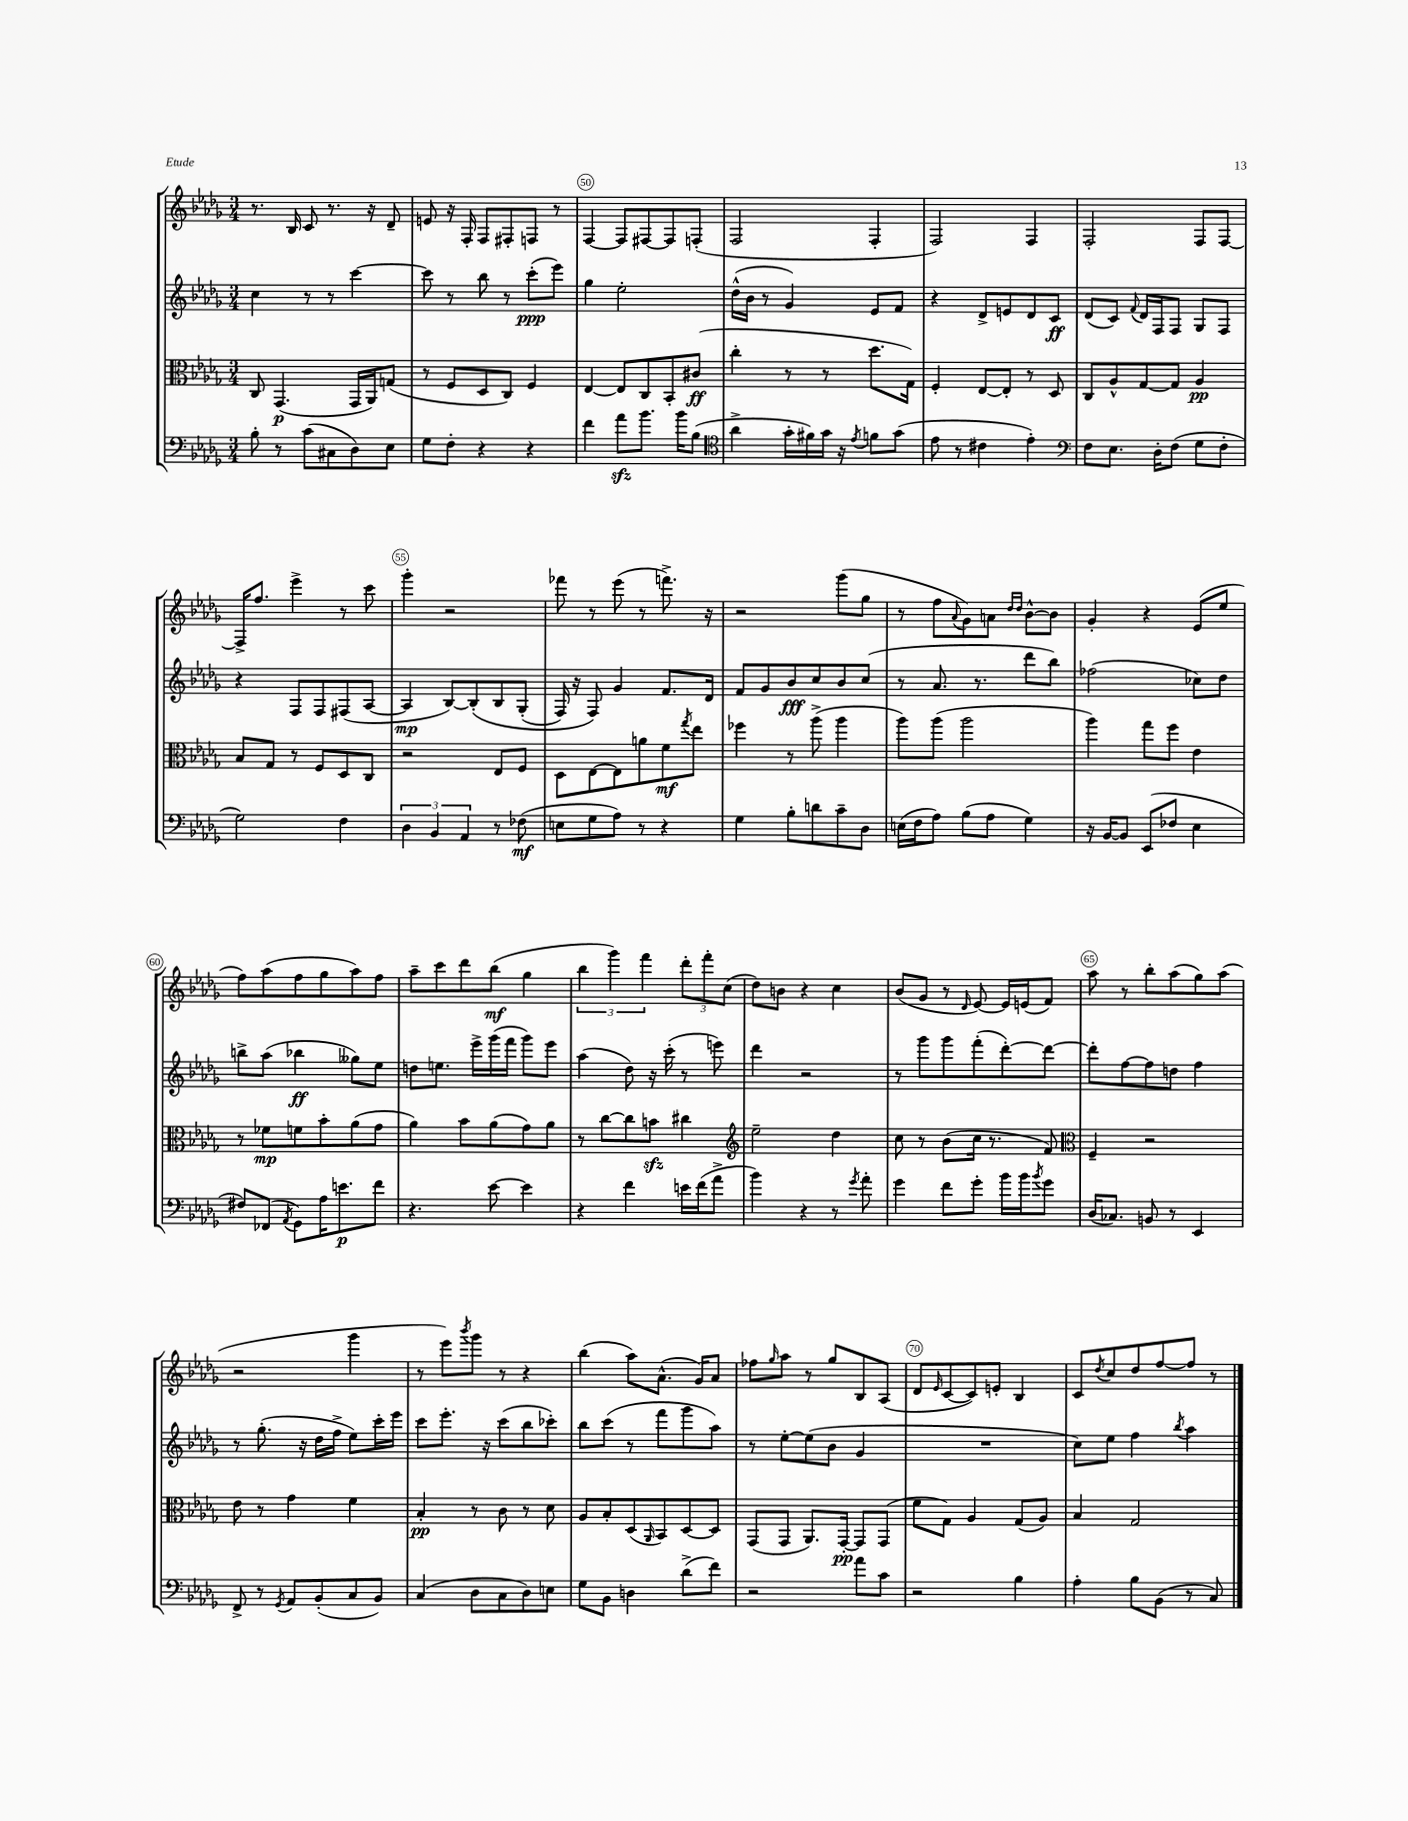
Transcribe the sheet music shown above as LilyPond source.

<<
\new StaffGroup <<
\new Staff = "s0" {
    \clef treble \key des \major \numericTimeSignature \time 3/4
    r8. bes16 c'8 r8. r16 des'8-- |
    e'8 r16 f16-. f8 fis8-. f8 r8 |
    f4~ f8 fis8~ fis8 f8-.( |
    f2 f4-. |
    f2) f4 |
    f2-. f8 f8~ |
    f16-> f''8. ees'''4-> r8 c'''8 |
    ges'''4-. r2 |
    fes'''8 r8 ees'''8( r8 f'''8.->) r16 |
    r2 ges'''8( ges''8 |
    r8 f''8 \appoggiatura { aes'8 } ges'8) a'8 \grace { des''16 des''16 } bes'8~-^ bes'8 |
    ges'4-. r4 ees'8( ees''8 |
    f''8) aes''8( f''8 ges''8 aes''8) f''8 |
    aes''8-- c'''8 des'''8 bes''8\mf( ges''4 |
    \tuplet 3/2 { bes''4 ges'''4) f'''4 } \tuplet 3/2 { des'''8-. f'''8-. c''8( } |
    des''8) b'8 r4 c''4 |
    bes'8( ges'8 r8 \grace { des'16 } ees'8~) ees'16 e'16( f'8) |
    aes''8 r8 bes''8-. aes''8( ges''8) aes''8( |
    r2 ges'''4 |
    r8 ees'''8) \acciaccatura { bes'''8 } ges'''8 r8 r4 |
    bes''4( aes''8) aes'8.-^( ges'16) aes'8 |
    fes''8 \grace { ges''16 } aes''8 r8 ges''8 bes8 aes8( |
    des'8 \grace { ees'16 } c'8~ c'8) e'8-. bes4 |
    c'8 \acciaccatura { des''8 } c''8 des''8 f''8~ f''8 r8 \bar "|." |
}
\new Staff = "s1" {
    \clef treble \key des \major \numericTimeSignature \time 3/4
    c''4 r8 r8 c'''4~ |
    c'''8 r8 bes''8 r8 c'''8-.\ppp( ees'''8) |
    ges''4 ees''2-. |
    des''16-^( bes'16 r8 ges'4) ees'8 f'8 |
    r4 des'8-> e'8 des'8 c'8\ff |
    des'8( c'8) \appoggiatura { f'8 } des'16 f16 f8 ges8 f8 |
    r4 f8 f8 fis8( aes8~ |
    aes4\mp bes8~) bes8-.\( bes8 ges8-.( |
    f16) r16 f8\) ges'4 f'8. des'16 |
    f'8 ges'8 bes'8\fff c''8 bes'8 c''8( |
    r8 aes'8. r8. des'''8 bes''8) |
    fes''2( ces''8) des''8 |
    b''8-> aes''8( bes''4\ff geses''8) ees''8 |
    d''8 e''8. ees'''16-> ges'''16( f'''16 ges'''8) ees'''8 |
    aes''4( des''8) r16 c'''16-.( r8 e'''8) |
    des'''4 r2 |
    r8 ges'''8 ges'''8 f'''8-.( des'''8~-.) des'''8~ |
    des'''8-. f''8~ f''8 d''8 f''4 |
    r8 ges''8.-.( r16 des''16 f''16-> ees''8) c'''16-. ees'''16 |
    c'''8 ees'''8.-. r16 c'''8( bes''8 ces'''8-.) |
    bes''8 c'''8( r8 f'''8 ges'''8 aes''8) |
    r8 ees''8~-. ees''8( bes'8 ges'4 |
    R2. |
    c''8) ees''8 f''4 \acciaccatura { bes''8 } aes''4 \bar "|." |
}
\new Staff = "s2" {
    \clef alto \key des \major \numericTimeSignature \time 3/4
    c8 ges,4.\p( ges,16 aes,16) g8( |
    r8 f8 des8 c8) f4 |
    ees4~ ees8 c8 bes,8-. cis'8\ff( |
    c''4-. r8 r8 des''8. ges16) |
    f4-. ees8~ ees8-. r8 des8 |
    c8 aes8-^ ges8~ ges8 aes4\pp |
    bes8 ges8 r8 f8 des8 c8 |
    r2 ees8 f8 |
    des8 ees8~ ees8 a'8 f'8\mf \acciaccatura { ges''8 } ees''8 |
    fes''4 r8 aes''8->( aes''4 |
    aes''8) aes''8( aes''2 |
    aes''4) ges''8 f''8 ees'4 |
    r8 fes'8\mp f'8 bes'8-. aes'8( ges'8 |
    aes'4) bes'8 aes'8( ges'8) aes'8 |
    r8 c''8~ c''8 b'8\sfz cis''4 |
    \clef treble ees''2-- des''4 |
    c''8 r8 bes'8( c''16 r8. f'8) |
    \clef alto f4-- r2 |
    ees'8 r8 ges'4 f'4 |
    bes4-.\pp r8 c'8 r8 des'8 |
    aes8 bes8-. des8( \grace { aes,16 } bes,8) des8~ des8 |
    ges,8( ges,8 aes,8.) ges,16~-.\pp ges,8 ges,8( |
    f'8 ges8) aes4 ges8( aes8) |
    bes4 ges2 \bar "|." |
}
\new Staff = "s3" {
    \clef bass \key des \major \numericTimeSignature \time 3/4
    bes8-. r8 c'8( cis8 des8) ees8 |
    ges8 f8-. r4 r4 |
    f'4 aes'8\sfz bes'8. bes'16 bes8( |
    \clef tenor aes'4-> ges'16-. fis'16) ges'16 r16 \acciaccatura { ees'8 } f'8 ges'8( |
    ees'8 r8 cis'4 ees'4-.) |
    \clef bass f8 ees8. des16-. f8( ges8 f8-. |
    ges2) f4 |
    \tuplet 3/2 { des4 bes,4 aes,4 } r8 fes8\mf( |
    e8 ges8 aes8) r8 r4 |
    ges4 bes8-. d'8 c'8-- des8 |
    e16( f16 aes8) bes8( aes8 ges4) |
    r16 bes,16~ bes,8 ees,8( fes8 ees4 |
    fis8) fes,8( \acciaccatura { aes,8 } ges,8) aes16 e'8.\p f'8 |
    r4. ees'8~ ees'4 |
    r4 f'4 e'16 f'16( aes'8-> |
    bes'4) r4 r8 \acciaccatura { ges'8 } aes'8-. |
    ges'4 f'8 ges'8-. bes'16 bes'16 \acciaccatura { bes'8 } ges'8 |
    des16( ces8.) b,8 r8 ees,4 |
    f,8-> r8 \acciaccatura { ges,8 } aes,8 bes,8-.( c8 bes,8) |
    c4( des8 c8 des8) e8 |
    ges8 bes,8 d4 des'8->( f'8) |
    r2 aes'8 c'8 |
    r2 bes4 |
    aes4-. bes8 bes,8( r8 c8) \bar "|." |
}
>>
>>
\layout { \context { \Score currentBarNumber = #48 \override BarNumber.break-visibility = ##(#f #t #t) barNumberVisibility = #(every-nth-bar-number-visible 5) \override BarNumber.stencil = #(make-stencil-circler 0.1 0.3 ly:text-interface::print) } }
